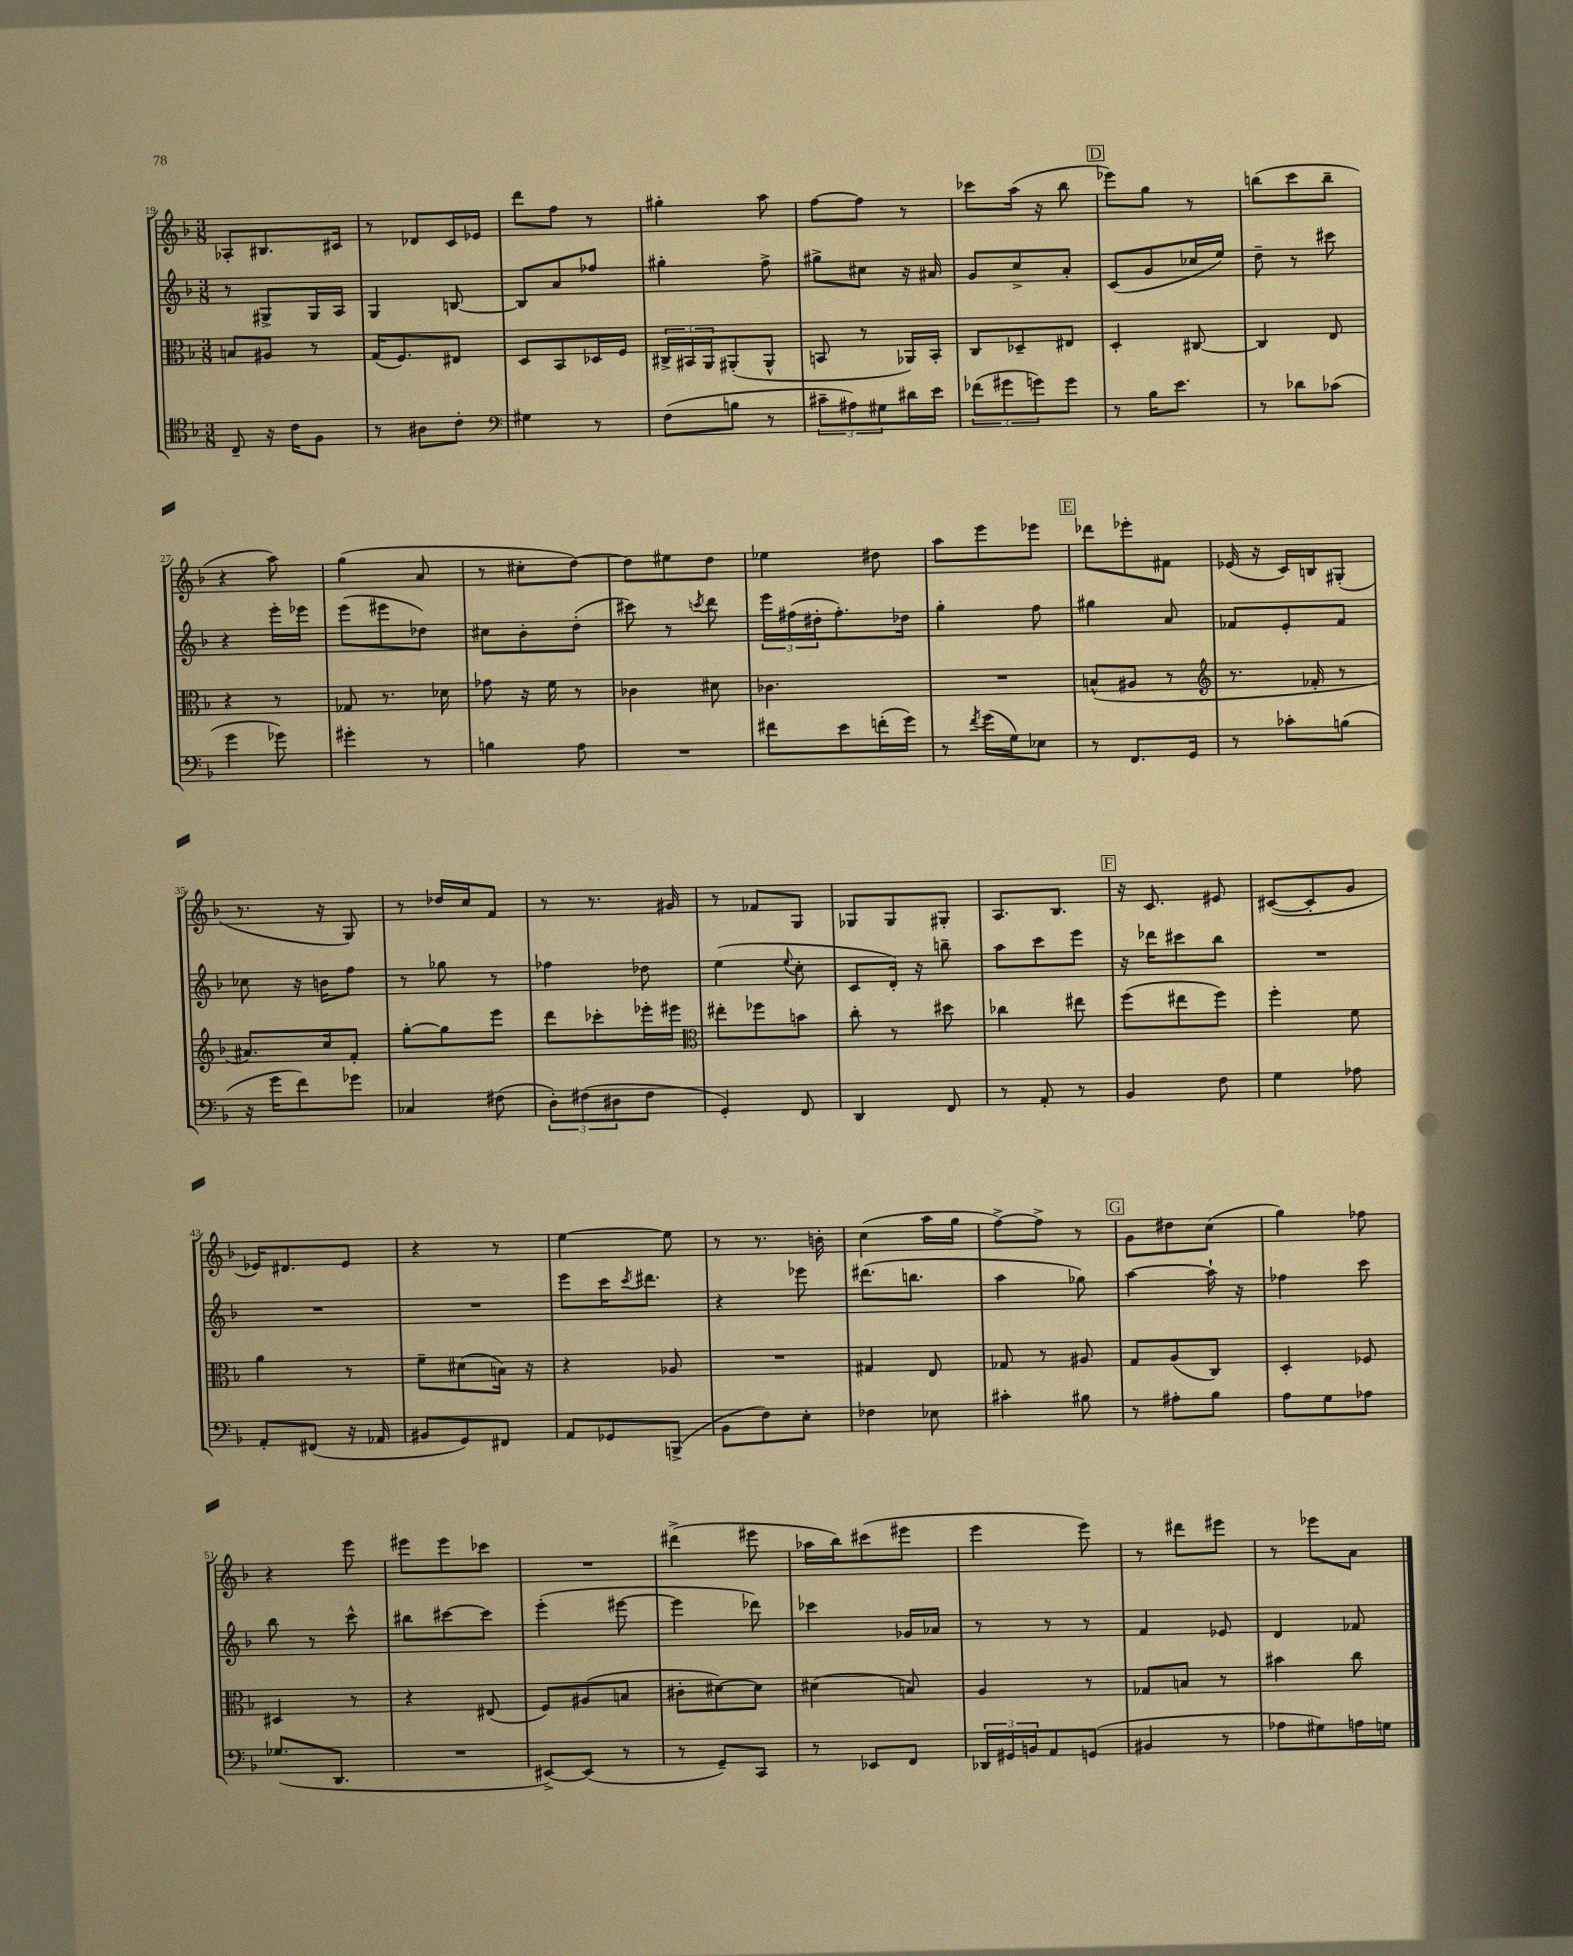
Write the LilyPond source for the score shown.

<<
\new StaffGroup <<
\new Staff = "s0" {
    \clef treble \key f \major \numericTimeSignature \time 3/8
    aes8-. bis8. cis'16 |
    r8 des'8 c'16 ees'16 |
    d'''8 f''8 r8 |
    gis''4-. a''8 |
    f''8~ f''8 r8 |
    ces'''8 a''16( r16 bes''8 |
    \mark \markup { \box "D" } ees'''8) g''8 r8 |
    b''8( c'''8 b''8-- |
    r4 a''8) |
    g''4( a'8 |
    r8 cis''8-. d''8~) |
    d''8 eis''8 d''8 |
    ees''4 dis''8 |
    a''8 e'''8 ees'''8 |
    \mark \markup { \box "E" } des'''8 ees'''8-. fis'8 |
    ees'16( r16 c'16) b16 gis8-.( |
    r8. r16 g8) |
    r8 des''16 c''16 f'8 |
    r8 r8. gis'16 |
    r8 fes'8 g8 |
    ges8 ges8 gis8-. |
    a8. bes8. |
    \mark \markup { \box "F" } r16 c'8. eis'8 |
    cis'8~( cis'8-. g'8 |
    ees'16) dis'8. ees'8 |
    r4 r8 |
    e''4~ e''8 |
    r8 r8. b'16-. |
    c''4( a''16 g''16 |
    f''8~->) f''8-> r8 |
    \mark \markup { \box "G" } g'8 dis''8 c''8( |
    g''4) fes''8 |
    r4 e'''8 |
    eis'''8 eis'''8 ces'''8 |
    R4. |
    dis'''4->( eis'''8 |
    aes''16 bes''16) cis'''8( eis'''8 |
    e'''4 e'''8) |
    r8 dis'''8 eis'''8 |
    r8 ees'''8 a'8 \bar "|." |
}
\new Staff = "s1" {
    \clef treble \key f \major \numericTimeSignature \time 3/8
    r8 gis8-> gis16 a16 |
    g4 b8~ |
    b8 a'8 fes''8 |
    gis''4-. f''8-> |
    gis''8-> cis''8 r16 ais'16 |
    g'8 c''8-> a'8-. |
    \mark \markup { \box "D" } c'8( g'8 ces''16 e''16) |
    d''8-- r8 cis'''8 |
    r4 e'''16-. ees'''16 |
    e'''8( eis'''8 des''8) |
    cis''8 bes'8-. d''8-.( |
    cis'''8) r8 \acciaccatura { c'''8 } d'''8 |
    \tuplet 3/2 { e'''16 fis''16( dis''16-. } fis''8.-.) des''16 |
    g''4-. f''8 |
    \mark \markup { \box "E" } gis''4 a'8 |
    fes'8 e'8-. fes'8 |
    ces''8 r16 b'16 f''8 |
    r8 ges''8 r8 |
    fes''4 des''8 |
    e''4( \appoggiatura { e''8 } c''8-. |
    c'8 d'16-.) r16 b''8-- |
    a''8 c'''8 e'''8 |
    \mark \markup { \box "F" } r16 des'''16 cis'''8 bes''8 |
    R4. |
    R4. |
    R4. |
    e'''8 c'''16 \acciaccatura { c'''8 } dis'''8. |
    r4 ees'''8 |
    dis'''8.( b''8. |
    a''4 ges''8) |
    \mark \markup { \box "G" } a''4~ a''16-! r16 |
    fes''4 c'''8 |
    bes''8 r8 c'''8-^ |
    bis''8 cis'''8~ cis'''8 |
    e'''4-.( eis'''8~ |
    eis'''4 des'''8) |
    ces'''4 ges'16 aes'16 |
    r8 r8 r8 |
    f'4 ees'8 |
    d'4 fes'8 \bar "|." |
}
\new Staff = "s2" {
    \clef alto \key f \major \numericTimeSignature \time 3/8
    b8 ais8 r8 |
    g16( f8.) eis8 |
    d8 bes,8 des16 f16 |
    \tuplet 3/2 { cis16-> bis,16 a,16 } ais,8-.( ais,8-^ |
    b,8 r8 aes,16) b,16-. |
    c8 des8-- eis8 |
    \mark \markup { \box "D" } d4-. cis8~ |
    cis4 e8 |
    r4 r8 |
    ges8 r8. des'16 |
    ges'8 r16 f'16 r8 |
    ces'4 dis'8 |
    ces'4. |
    R4. |
    \mark \markup { \box "E" } b8-^( ais8 r8 |
    \clef treble r8. fes'16-. r8 |
    ais'8.) c''16 f'8-. |
    g''8~-. g''8 e'''8 |
    d'''8 ces'''8-. ees'''16-. eis'''16 |
    \clef alto eis''8-. fes''8 b'8 |
    c''8-. r8 dis''8 |
    ces''4 eis''8 |
    \mark \markup { \box "F" } f''8( eis''8 f''8) |
    f''4-. f'8 |
    a'4 r8 |
    f'8-- dis'8( b16) r16 |
    r4 aes8 |
    R4. |
    gis4 e8 |
    ges8 r8 ais8 |
    \mark \markup { \box "G" } g8 a8( c8) |
    d4-. fes8 |
    dis4 r8 |
    r4 eis8( |
    f8) ais8( b8 |
    cis'8-. dis'8~) dis'8 |
    dis'4( b8) |
    a4 r8 |
    ges8 b8 r8 |
    bis'4 c''8 \bar "|." |
}
\new Staff = "s3" {
    \clef tenor \key f \major \numericTimeSignature \time 3/8
    c8-- r16 c'16 f8 |
    r8 ais8 c'8-. |
    \clef bass gis4 r8 |
    f8( b8 r8 |
    \tuplet 3/2 { cis'8-- ais8) gis8 } dis'16 e'16 |
    \tuplet 3/2 { fes'8( gis'8 g'8) } g'8 |
    \mark \markup { \box "D" } r8 bes16 e'8. |
    r8 des'8 ces'8( |
    g'4 ges'8) |
    gis'4-. r8 |
    b4 a8 |
    R4. |
    fis'8 e'8 f'16-.( g'16) |
    r8 \acciaccatura { f'8 } g'16( g16) ees8 |
    \mark \markup { \box "E" } r8 f,8. g,16 |
    r8 ces'8-. b8( |
    r16 g'16 f'8) ges'8 |
    ces4 fis8( |
    \tuplet 3/2 { d8-.) fis8( dis8 } fis8 |
    g,4-.) f,8 |
    d,4 f,8 |
    r8 a,8-. r8 |
    \mark \markup { \box "F" } bes,4 f8 |
    g4 aes8 |
    a,8-. fis,8( r16 aes,16 |
    bis,8 g,8) fis,8 |
    a,8 ges,8 b,,8->( |
    bes,8 f8) e8-. |
    fes4 ees8 |
    cis'4-. bis8 |
    \mark \markup { \box "G" } r8 ais8-. bes8 |
    a8 g8 aes8 |
    ges8.( d,8. |
    R4. |
    eis,8~->) eis,8( r8 |
    r8 g,8--) c,8 |
    r8 ees,8 f,8 |
    \tuplet 3/2 { des,16 gis,16 b,16 } a,8 g,8( |
    bis,4 r8 |
    aes8 gis8) a16 g16 \bar "|." |
}
>>
>>
\layout { \context { \Score currentBarNumber = #19 } }
